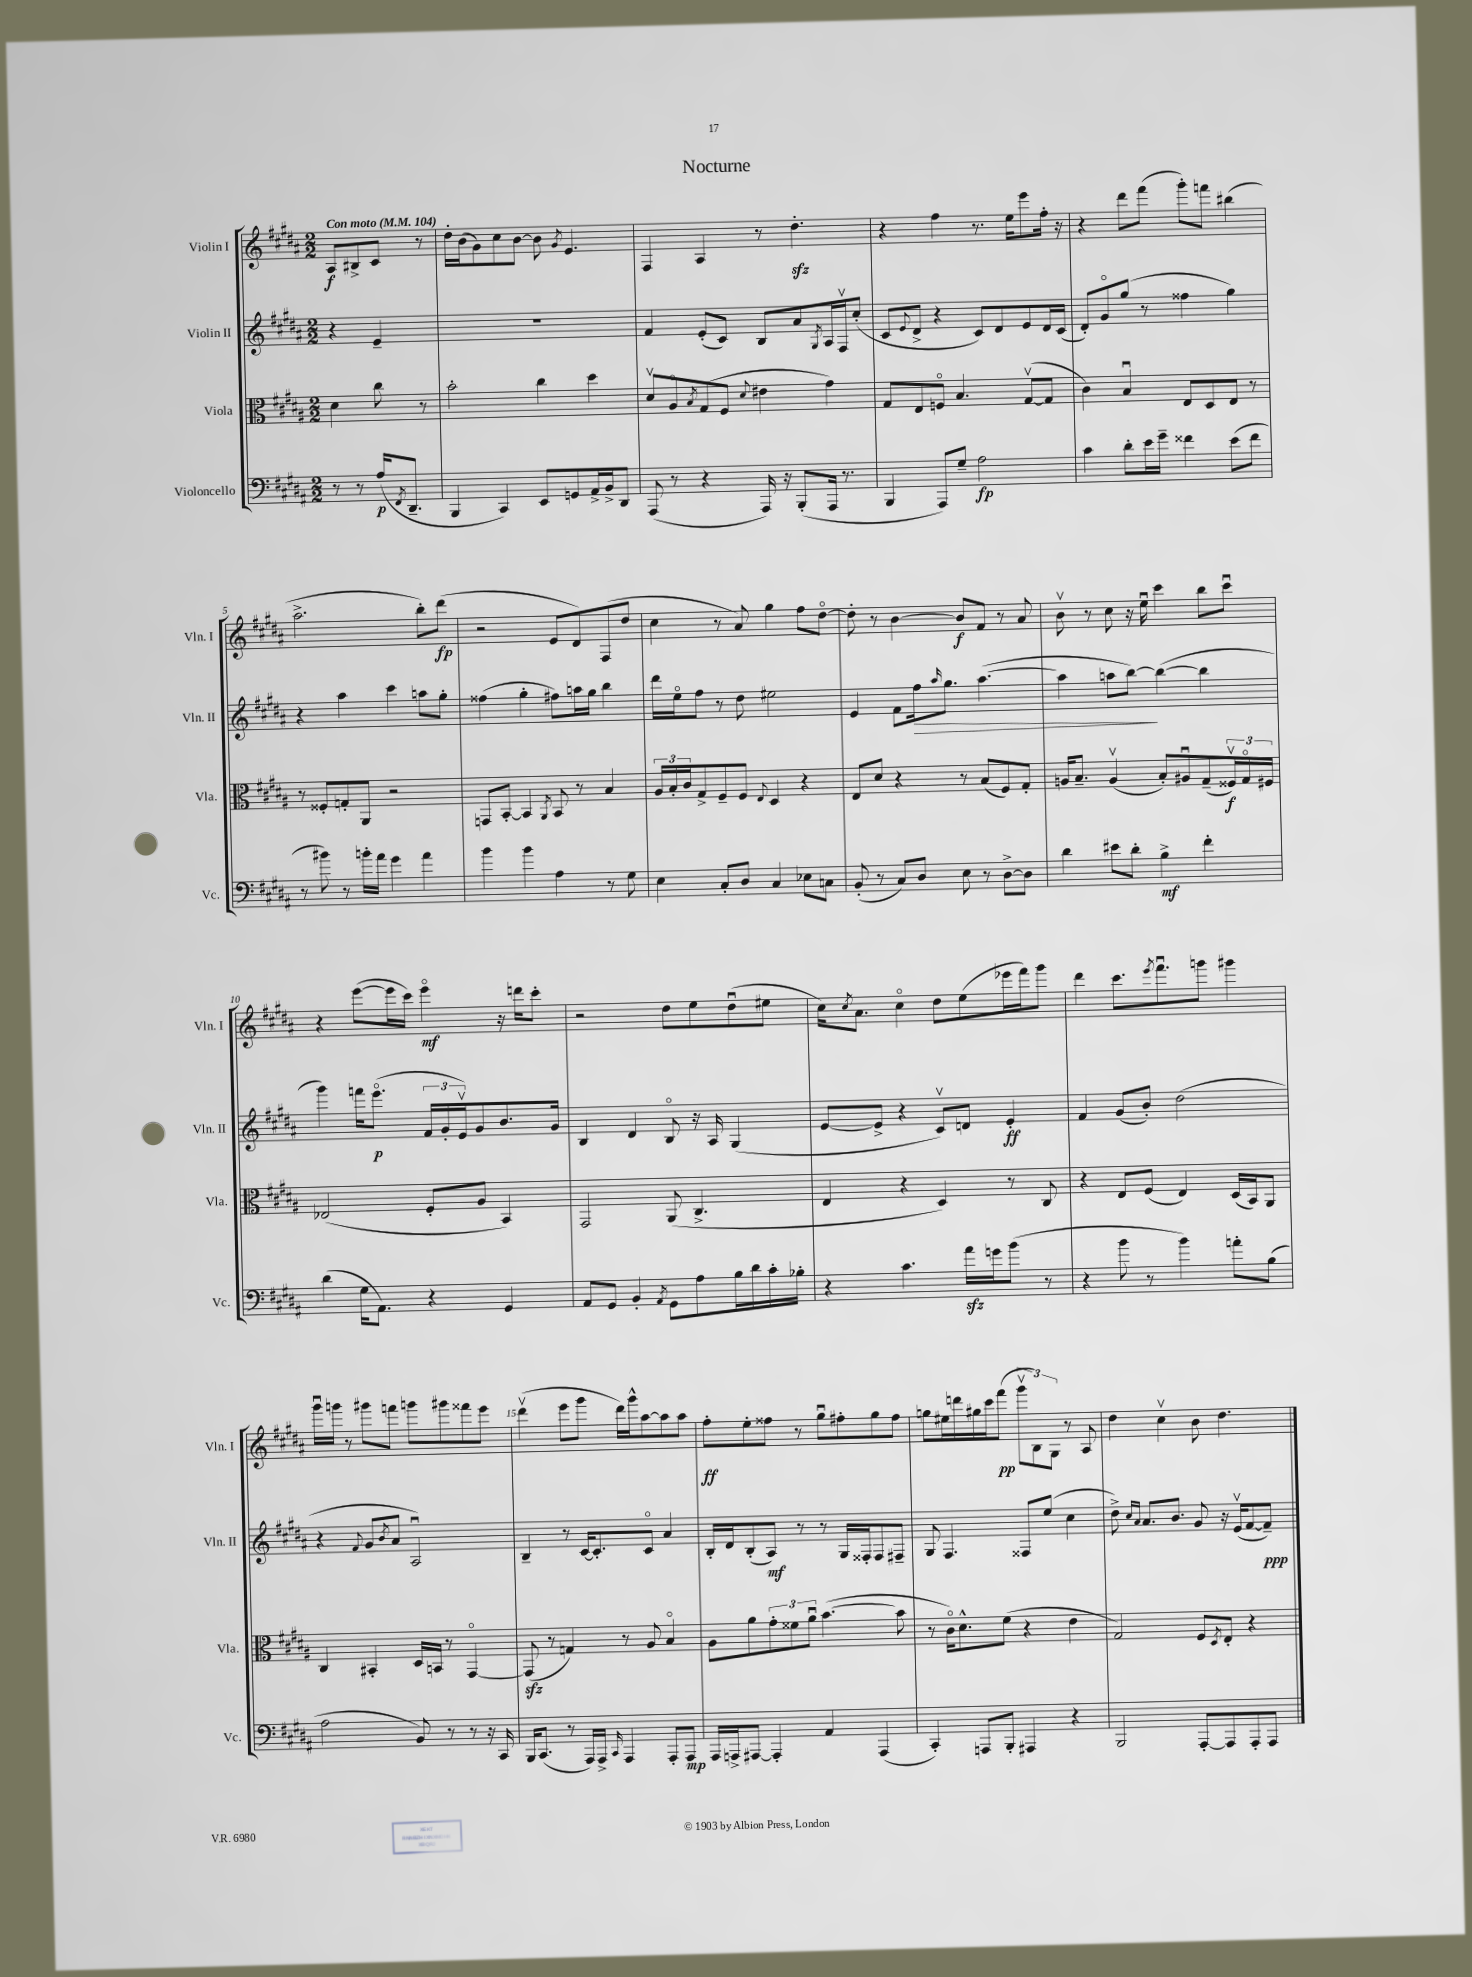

**kern	**dynam	**kern	**dynam	**kern	**dynam	**kern	**dynam
*part4	*part4	*part3	*part3	*part2	*part2	*part1	*part1
*staff4	*staff4	*staff3	*staff3	*staff2	*staff2	*staff1	*staff1
*I"Violoncello	*	*I"Viola	*	*I"Violin II	*	*I"Violin I	*
*I'Vc.	*	*I'Vla.	*	*I'Vln. II	*	*I'Vln. I	*
*clefF4	*	*clefC3	*	*clefG2	*	*clefG2	*
*k[f#c#g#d#a#]	*	*k[f#c#g#d#a#]	*	*k[f#c#g#d#a#]	*	*k[f#c#g#d#a#]	*
*M2/2	*	*M2/2	*	*M2/2	*	*M2/2	*
*MM104	*	*MM104	*	*MM104	*	*MM104	*
=	=	=	=	=	=	=	=
!	!	!	!	!	!	!LO:TX:a:B:t=Con moto	!
8r	.	4d#\	.	4r	.	8A#/L	f
8r	.	.	.	.	.	8B#X^/	.
(16A#/KL	p	8cc#\	.	4e~/	.	8c#/J	.
8qFF#/	.	.	.	.	.	.	.
8.DD#~/J	.	.	.	.	.	.	.
.	.	8r	.	.	.	8r	.
=1	=1	=1	=1	=1	=1	=1	=1
4BBB/	.	2b'\	.	1r	.	16dd#'\LL	.
.	.	.	.	.	.	(16b\J	.
.	.	.	.	.	.	8g#\)	.
4CC#/)	.	.	.	.	.	8cc#\	.
.	.	.	.	.	.	[8b\J	.
8EE/L	.	4cc#\	.	.	.	8b\]	.
.	.	.	.	.	.	8qg#/	.
8GGn/	.	.	.	.	.	4.e/	.
16AA#^/L	.	4dd#\	.	.	.	.	.
16BB^/J	.	.	.	.	.	.	.
8DD#/J	.	.	.	.	.	.	.
=2	=2	=2	=2	=2	=2	=2	=2
(8AAA#/	.	8d#v/L	.	4f#/	.	4F#/	.
8r	.	8A#/	.	.	.	.	.
.	.	8qB/	.	.	.	.	.
4r	.	(8G#/	.	(8e'/L	.	4A#/	.
.	.	8F#/J	.	8c#/J)	.	.	.
.	.	8qqd#/	.	.	.	.	.
16AAA#/)	.	4e#X\	.	8B/L	.	8r	.
16r	.	.	.	.	.	.	.
(8BBB'/L	.	.	.	8a#/	.	4.dd#zz'\	.
.	.	.	.	8qG#/	.	.	.
16AAA#/Jk	.	4g#\)	.	16A#/L	.	.	.
8.r	.	.	.	16F#v/J	.	.	.
.	.	.	.	(8cc#'/J	.	.	.
=3	=3	=3	=3	=3	=3	=3	=3
4BBB/	.	8G#/L	.	8c#/L	.	4r	.
.	.	.	.	8qqe/	.	.	.
.	.	8E/	.	8d#^/J	.	.	.
8AAA#/L)	.	8Fn/J	.	4r	.	4ff#\	.
8G#~/J	.	4.B/	.	.	.	.	.
2A#\	fp	.	.	8c#/L)	.	8.r	.
.	.	.	.	8d#/	.	.	.
.	.	.	.	.	.	16ee\KL	.
.	.	([8G#v/L	.	8e/	.	8eee\	.
.	.	8G#/J]	.	16d#/L	.	16ff#'\Jk	.
.	.	.	.	(16c#/JJ	.	16r	.
=4	=4	=4	=4	=4	=4	=4	=4
4c#\	.	4c#\)	.	8d#'/L)	.	4r	.
.	.	.	.	8g#/	.	.	.
8d#'\L	.	4Bu/	.	(8gg#/J	.	8ddd#\L	.
16e\L	.	.	.	8r	.	(8fff#\J	.
16g#~\JJ	.	.	.	.	.	.	.
4f##X\	.	8E/L	.	4ff##X\	.	8ggg#'\L)	.
.	.	8D#/	.	.	.	8fffn\J	.
(8e\L	.	8E/J	.	4gg#\)	.	(4bb#X\	.
8f##\J	.	8r	.	.	.	.	.
!!LO:LB:g=z
=5	=5	=5	=5	=5	=5	=5	=5
8r	.	8r	.	4r	.	2.aa#^\	.
8b#X\)	.	8F##X'/L	.	.	.	.	.
8r	.	8Gn'/	.	4aa#\	.	.	.
16bn'\LL	.	8AA#/J	.	.	.	.	.
16a#\JJ	.	.	.	.	.	.	.
4g#\	.	2r	.	4ccc#\	.	.	.
4a#\	.	.	.	8aan\L	.	8bb'\L)	.
.	.	.	.	8gg#'\J	.	(8ddd#\J	fp
=6	=6	=6	=6	=6	=6	=6	=6
4b\	.	8GGn/L	.	(4ff##X\	.	2r	.
.	.	[8BB'/J	.	.	.	.	.
4b\	.	4BB/]	.	4gg#'\	.	.	.
.	.	8qAA#/	.	.	.	.	.
4A#\	.	8BB/	.	8ff#X\L)	.	8e/L	.
.	.	8r	.	16aan\L	.	8d#/)	.
.	.	.	.	16gg#\JJ	.	.	.
8r	.	4B/	.	4bb\	.	(8F#/	.
8G#\	.	.	.	.	.	8dd#/J	.
=7	=7	=7	=7	=7	=7	=7	=7
4E\	.	24A#/LL	.	16ddd#\LL	.	4cc#\	.
.	.	24B'/	.	.	.	.	.
.	.	.	.	16ee\J	.	.	.
.	.	24c#/J	.	.	.	.	.
.	.	8G#^/	.	8ff#\J	.	.	.
8C#'/L	.	8F#~/	.	8r	.	8r	.
8D#/J	.	8F#/J	.	8dd#\	.	8a#/)	.
.	.	8qqE/	.	.	.	.	.
4C#/	.	4D#/	.	2ee#X\	.	4gg#\	.
8E-X\L	.	4r	.	.	.	8ff#\L	.
8Cn\J	.	.	.	.	.	[8dd#\J	.
=8	=8	=8	=8	=8	=8	=8	=8
(8BB'/	.	8E/L	.	4e/	.	8dd#'\]	.
8r	.	8d#/J	.	.	.	8r	.
8C#/L)	.	4r	.	8f#\L	.	[4b\	.
!	!	!	!	!	!LO:HP:b	!	!
8D#/J	.	.	.	16ff#\k	>	.	.
.	.	.	.	16qqaa#/	.	.	.
.	.	.	.	8.gg#\J	.	.	.
8E\	.	8r	.	.	.	8b/L]	f
8r	.	(8B/L	.	([4.aa#\	.	8f#/J	.
[8D#^\L	.	8F#/)	.	.	.	8r	.
8D#\J]	.	8G#'/J	.	.	.	8a#/	.
=9	=9	=9	=9	=9	=9	=9	=9
4d#\	.	16An/KL	.	4aa#\]	.	8bv\	.
.	.	8.B~/J	.	.	.	.	.
.	.	.	.	.	.	8r	.
8e#X\L	.	(4Av/	.	8aan\L	.	8cc#\	.
8d#'\J	.	.	.	[8bb\J)	.	16r	.
.	.	.	.	.	.	16eeu\	.
4B^\	mf	8B'/L)	.	(4bb\_	]	4ccc#\	.
.	.	8A#Xu/	.	.	.	.	.
4f#'\	.	(8G#~/	.	4bb\]	.	8bb\L	.
.	.	24F##Xv/L)	f	.	.	8ccc#u\J	.
.	.	24G#/	.	.	.	.	.
.	.	24F#X/JJ	.	.	.	.	.
!!LO:LB:g=z
=10	=10	=10	=10	=10	=10	=10	=10
(4d#\	.	(2E-X/	.	4ggg#\)	.	4r	.
16G#\KL	.	.	.	16fffn\KL	.	([8eee\L	.
8.AA#\J)	.	.	.	(8.eee\J	p	.	.
.	.	.	.	.	.	16eee\L]	.
.	.	.	.	.	.	16ccc#\JJ)	.
4r	.	8F#'/L	.	24f#/LL	.	4eee\	mf
.	.	.	.	24g#'/	.	.	.
.	.	.	.	24ev/J)	.	.	.
.	.	8A#/J	.	8g#/	.	.	.
4GG#/	.	4BB/)	.	8.b/	.	16r	.
.	.	.	.	.	.	16dddn\KL	.
.	.	.	.	.	.	8ccc#'\J	.
.	.	.	.	16g#/Jk	.	.	.
=11	=11	=11	=11	=11	=11	=11	=11
8AA#/L	.	2GG#/	.	4B/	.	2r	.
8GG#/J	.	.	.	.	.	.	.
4BB'/	.	.	.	4d#/	.	.	.
8qAA#/	.	.	.	.	.	.	.
8GG#\L	.	(8AA#/	.	8B/	.	8dd#\L	.
8A#\	.	4.C#^/	.	16r	.	8ee\	.
.	.	.	.	16A#/	.	.	.
16B\L	.	.	.	(4G#/	.	(8dd#u\	.
16d#\	.	.	.	.	.	.	.
16c#'\	.	.	.	.	.	8ee#X\J	.
16B-X'\JJ	.	.	.	.	.	.	.
=12	=12	=12	=12	=12	=12	=12	=12
4r	.	4E/	.	[8e/L	.	16cc#\KL)	.
.	.	.	.	.	.	8qcc#/	.
.	.	.	.	.	.	8.a#\J	.
.	.	.	.	8e^/J]	.	.	.
4.c#\	.	4r	.	4r	.	4cc#\	.
.	.	4D#/)	.	8c#v/L)	.	8dd#\L	.
16a#zz\LL	.	.	.	8dn/J	.	(8ee\	.
16gn\J	.	.	.	.	.	.	.
(8b\J	.	8r	.	4e'/	ff	16eee-X\L	.
.	.	.	.	.	.	16fff#\J)	.
8r	.	8C#/	.	.	.	8ggg#\J	.
=13	=13	=13	=13	=13	=13	=13	=13
4r	.	4r	.	4f#/	.	4ddd#\	.
8b\	.	8E/L	.	(8g#/L	.	8.ccc#\L	.
8r	.	(8F#/J	.	8b'/J)	.	.	.
.	.	.	.	.	.	8qeee/	.
.	.	.	.	.	.	8.fff#u\	.
4b\)	.	4E/)	.	(2dd#\	.	.	.
.	.	.	.	.	.	8gggn\J	.
8an'\L	.	(16D#/LL	.	.	.	4ggg#X\	.
.	.	16BB/J)	.	.	.	.	.
(8B\J	.	8AA#/J	.	.	.	.	.
!!LO:LB:g=z
=14	=14	=14	=14	=14	=14	=14	=14
2A#\	.	4C#/	.	4r	.	16ggg#u\LL	.
.	.	.	.	.	.	16gggn\JJ	.
.	.	.	.	.	.	8r	.
.	.	.	.	8qqf#/	.	.	.
.	.	4BB#X'/	.	8g#/L	.	8ggg#X\L	.
.	.	.	.	8qb/	.	.	.
.	.	.	.	8a#/J	.	8fffn\J	.
8BB/)	.	16D#/LL	.	2A#u/)	.	8gggn\L	.
.	.	16BBn/JJ	.	.	.	.	.
8r	.	8r	.	.	.	8ggg#X\	.
8r	.	[4GG#/	.	.	.	8fff##X\	.
16r	.	.	.	.	.	8eee\J	.
16CC#/	.	.	.	.	.	.	.
=15	=15	=15	=15	=15	=15	=15	=15
16BBB/KL	.	(8GG#zz/]	.	4B~/	.	(4ddd#v\	.
(8.CC#/J	.	.	.	.	.	.	.
.	.	8r	.	.	.	.	.
8r	.	4Gn/)	.	8r	.	8eee\L	.
16AAA#/LL)	.	.	.	[16c#/KL	.	8ggg#\J	.
16AAA#^/JJ	.	.	.	8.c#'/]	.	.	.
16qqCC#/	.	.	.	.	.	.	.
4AAA#/	.	8r	.	.	.	16ddd#\LL)	.
.	.	.	.	.	.	16ggg#^^\J	.
.	.	8A#/	.	8c#/J	.	[8aa#\	.
8AAA#'/L	.	4B/	.	4a#/	.	8aa#\]	.
8AAA#/J	mp	.	.	.	.	8aa#\J	.
=16	=16	=16	=16	=16	=16	=16	=16
16AAA#/LL	.	8A#\L	.	16B'/LL	.	8ff#'\L	ff
16AAAn^/J	.	.	.	16d#/J	.	.	.
[8AAA#X/J	.	8a#\	.	(8B'/	.	8ee'\	.
4AAA#'/]	.	12g#'\	.	8A#/J)	mf	8ff##X\J	.
.	.	12f##X\	.	.	.	.	.
.	.	.	.	8r	.	8r	.
.	.	12a#u\J	.	.	.	.	.
4AA#/	.	([4.b\	.	8r	.	8gg#u\L	.
.	.	.	.	16G#/LL	.	8ff#X'\	.
.	.	.	.	16F##X'/J	.	.	.
(4AAA#/	.	.	.	8F##/	.	8gg#\	.
.	.	8b\]	.	8F#X~/J	.	8ff#\J	.
=17	=17	=17	=17	=17	=17	=17	=17
4CC#'/)	.	8r	.	8G#/	.	8ggn\L	.
.	.	16c#\KL)	.	4.F#/	.	16ee#X\L	.
.	.	8.d#^^\	.	.	.	16dddn\	.
8AAAn/L	.	.	.	.	.	16gg#X\	.
.	.	.	.	.	.	16ccc#\J	.
8BBB'/J	.	(8f#\J	.	.	.	(8fff#\J	pp
4AAA#X/	.	4r	.	8F##X/L	.	12ggg#v\L	.
.	.	.	.	.	.	12B\)	.
.	.	.	.	(8ee/J	.	.	.
.	.	.	.	.	.	12G#\J	.
4r	.	4e\	.	4cc#\	.	8r	.
.	.	.	.	.	.	8A#/	.
=18	=18	=18	=18	=18	=18	=18	=18
2BBB/	.	2G#/)	.	8dd#^\)	.	4dd#\	.
.	.	.	.	16qqcc#/LL	.	.	.
.	.	.	.	16qqa#/JJ	.	.	.
.	.	.	.	8.a#/L	.	.	.
.	.	.	.	.	.	4cc#v\	.
.	.	.	.	8.b/J	.	.	.
[8AAA#'/L	.	8F#/L	.	8g#/	.	8b\	.
.	.	8qD#/	.	.	.	.	.
8AAA#/]	.	8E'/J	.	16r	.	4.dd#\	.
.	.	.	.	(16ev/KL	.	.	.
8AAA#'/	.	4r	.	[8f#/	.	.	.
8AAA#/J	.	.	.	8f#~/J])	ppp	.	.
==	==	==	==	==	==	==	==
*-	*-	*-	*-	*-	*-	*-	*-
